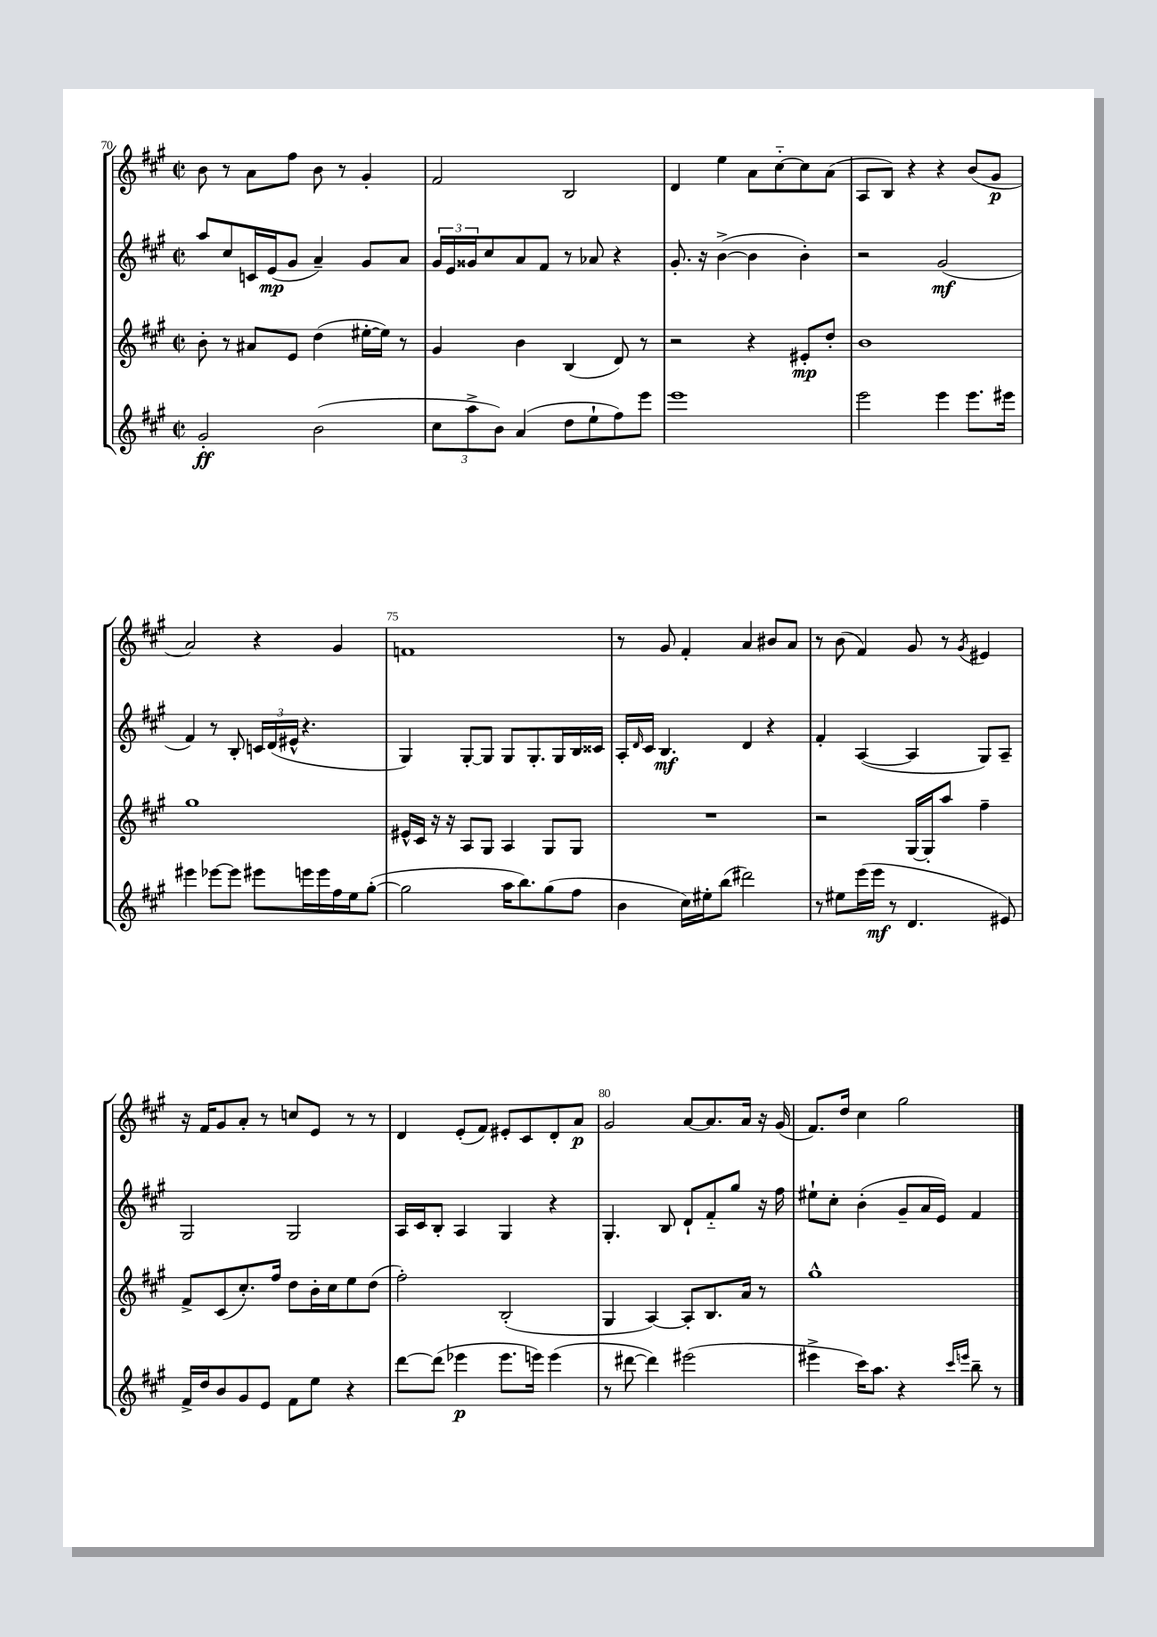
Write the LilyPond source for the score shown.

<<
\new StaffGroup <<
\new Staff = "s0" {
    \clef treble \key a \major \defaultTimeSignature \time 2/2
    b'8 r8 a'8 fis''8 b'8 r8 gis'4-. |
    fis'2 b2 |
    d'4 e''4 a'8 cis''8~-_ cis''8 a'8( |
    a8 b8) r4 r4 b'8( gis'8\p |
    a'2) r4 gis'4 |
    f'1 |
    r8 gis'8 fis'4-. a'4 bis'8 a'8 |
    r8 b'8( fis'4) gis'8 r8 \acciaccatura { gis'8 } eis'4 |
    r16 fis'16 gis'8 a'8-. r8 c''8 e'8 r8 r8 |
    d'4 e'8-.( fis'8) eis'8-. cis'8 d'8-. a'8\p |
    gis'2 a'8~ a'8. a'16 r16 gis'16( |
    fis'8.) d''16 cis''4 gis''2 \bar "|." |
}
\new Staff = "s1" {
    \clef treble \key a \major \defaultTimeSignature \time 2/2
    a''8 cis''8 c'16 e'16\mp( gis'8 a'4--) gis'8 a'8 |
    \tuplet 3/2 { gis'16 e'16 gisis'16 } cis''8 a'8 fis'8 r8 aes'8 r4 |
    gis'8.-. r16 b'4~->( b'4 b'4-.) |
    r2 gis'2\mf( |
    fis'4) r8 b8-. \tuplet 3/2 { c'16 d'16( eis'16-^ } r4. |
    gis4) gis8~-. gis8 gis8 gis8.-. gis16 b16 cisis'16 |
    a16-. \grace { d'16 } cis'16 b4.\mf d'4 r4 |
    fis'4-. a4~( a4 gis8) a8-- |
    gis2 gis2 |
    a16 cis'16 b8-. a4 gis4 r4 |
    gis4.-. b8 d'8-! fis'8-_ gis''8 r16 fis''16 |
    eis''8-! cis''8-. b'4-.( gis'8-- a'16 e'16) fis'4 \bar "|." |
}
\new Staff = "s2" {
    \clef treble \key a \major \defaultTimeSignature \time 2/2
    b'8-. r8 ais'8 e'8 d''4( eis''16~-. eis''16) r8 |
    gis'4 b'4 b4( d'8) r8 |
    r2 r4 eis'8-.\mp d''8-. |
    b'1 |
    gis''1 |
    eis'16-^ cis'16 r16 r16 a8 gis8 a4 gis8 gis8 |
    R1 |
    r2 gis16~ gis16-. a''8 fis''4-- |
    fis'8-> cis'8( cis''8.-.) fis''16 d''8 b'16-. cis''16 e''8 d''8( |
    fis''2-.) b2-.( |
    gis4 a4~) a8-. b8. a'16 r8 |
    gis''1-^ \bar "|." |
}
\new Staff = "s3" {
    \clef treble \key a \major \defaultTimeSignature \time 2/2
    gis'2-.\ff b'2( |
    \tuplet 3/2 { cis''8 a''8-> b'8) } a'4( d''8 e''8-! fis''8) e'''8 |
    e'''1 |
    e'''2 e'''4 e'''8. eis'''16 |
    eis'''4 ees'''8~ ees'''8 eis'''8 e'''16 e'''16 fis''16 e''16 gis''8~-.( |
    gis''2 a''16 b''8.) gis''8( fis''8 |
    b'4 cis''16) eis''16-. b''8( dis'''2) |
    r8 eis''8 e'''16( e'''16\mf r8 d'4. eis'8) |
    fis'16-> d''16 b'8 gis'8 e'8 fis'8 e''8 r4 |
    d'''8~ d'''8( ees'''4\p ees'''8. e'''16) e'''4( |
    r8 dis'''8~ dis'''4) eis'''2( |
    eis'''4-> cis'''16) a''8. r4 \grace { cis'''16 e'''16 } b''8-- r8 \bar "|." |
}
>>
>>
\layout { \context { \Score currentBarNumber = #70 \override BarNumber.break-visibility = ##(#f #t #t) barNumberVisibility = #(every-nth-bar-number-visible 5) } }
